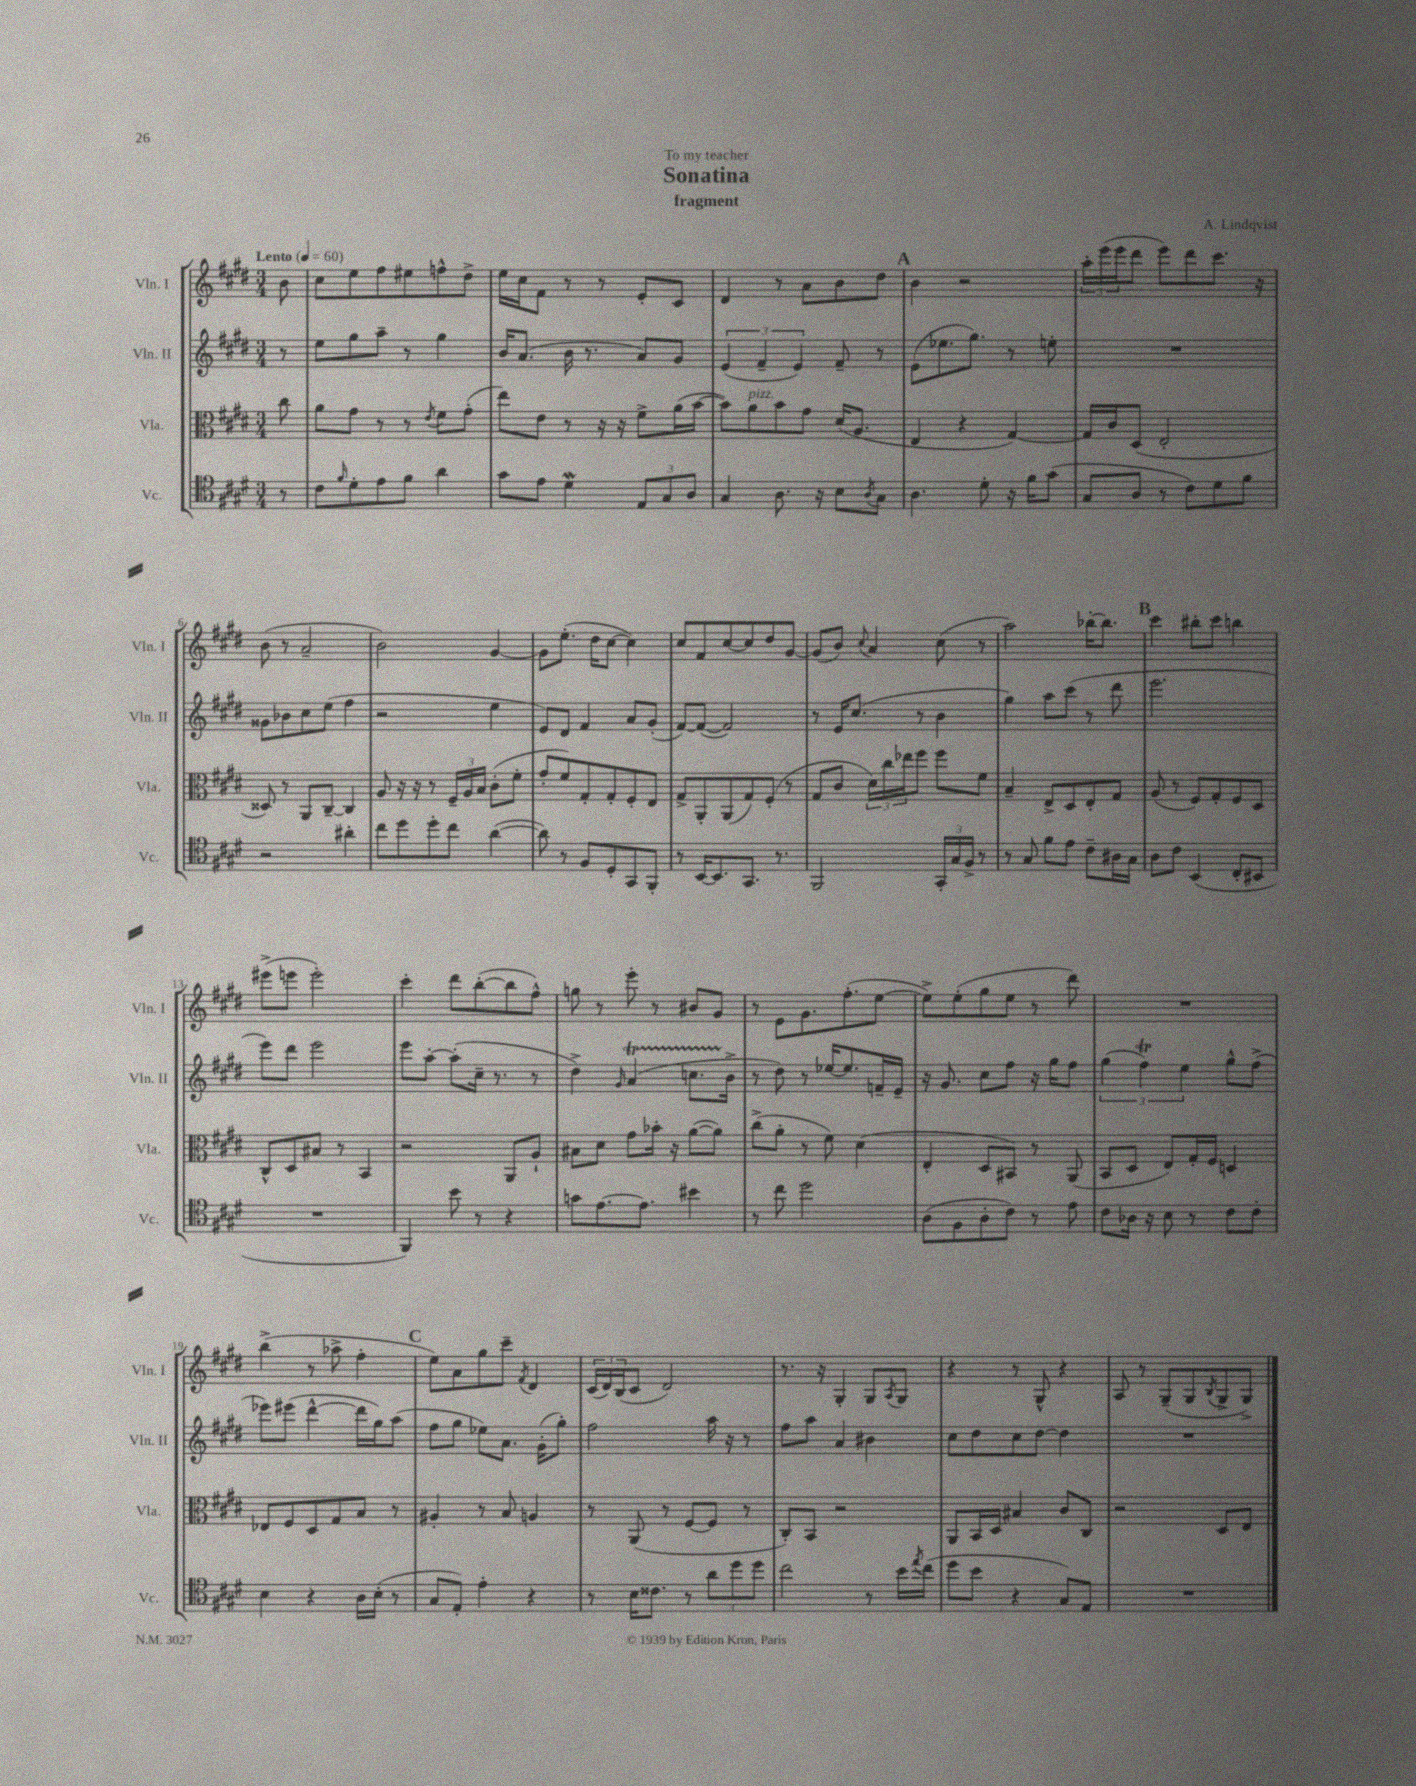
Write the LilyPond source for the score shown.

\header { title = "Sonatina" composer = "A. Lindqvist" subtitle = "fragment" dedication = "To my teacher" }
<<
\new StaffGroup <<
\new Staff = "s0" \with { instrumentName = "Vln. I" shortInstrumentName = "Vln. I" } {
    \clef treble \key e \major \numericTimeSignature \time 3/4 \partial 8 \tempo "Lento" 4 = 60
    b'8 |
    cis''8 e''8 fis''8 eis''8 f''8-^ dis''8-> |
    e''16 cis''16 fis'8 r8 r8 e'8-. cis'8 |
    dis'4 r8 a'8 b'8 dis''8 |
    \mark \markup { \bold "A" } b'4 r2 |
    \tuplet 3/2 { a''16-. e'''16( e'''16 } dis'''8 e'''8) dis'''8 cis'''8. r16 |
    b'8( r8 a'2-- |
    b'2) gis'4~ |
    gis'8 e''8.-.( dis''16 cis''8~ cis''4) |
    cis''8 fis'8 cis''8~ cis''8 dis''8 gis'8~ |
    gis'8( b'8) \appoggiatura { cis''8 } a'4 cis''8( r8 |
    a''2) bes''16~-. bes''8. |
    \mark \markup { \bold "B" } cis'''4 bis''8-. cis'''8 b''4 |
    eis'''8->( e'''8 e'''2-.) |
    cis'''4-. dis'''8 b''8~-.( b''8 fis''8-^) |
    g''8 r8 e'''8-. r8 bis'8 gis'8 |
    r8 e'8 gis'8. fis''8.-.( e''8~ |
    e''8->) e''8-.( gis''8 e''8 r8 dis'''8) |
    R2. |
    b''4->( r8 aes''8-> fis''4-. |
    \mark \markup { \bold "C" } e''8) a'8 gis''8 cis'''8-- \acciaccatura { fis'8 } dis'4 |
    \tuplet 3/2 { cis'16( dis'16) b16( } cis'8 dis'2) |
    r8. r16 gis4-. gis8 \acciaccatura { a8 } gis8 |
    r4 r8 gis8-^ r4 |
    a8 r8 gis8--( gis8 \acciaccatura { b8 } gis8-> gis8->) \bar "|." |
}
\new Staff = "s1" \with { instrumentName = "Vln. II" shortInstrumentName = "Vln. II" } {
    \clef treble \key e \major \numericTimeSignature \time 3/4 \partial 8
    r8 |
    e''8 gis''8 a''8-- r8 gis''4 |
    b'16 a'8.( b'16 r8. a'8) gis'8 |
    \tuplet 3/2 { e'4( fis'4-- e'4) } fis'8-- r8 |
    \mark \markup { \bold "A" } e'8( ees''8. gis''8.) r8 e''8-. |
    R2. |
    gisis'8 bes'8 cis''8 e''8( fis''4 |
    r2 e''4 |
    e'8) dis'8 fis'4 a'8 gis'8-.( |
    fis'8~) fis'8~( fis'2) |
    r8 e'16 cis''8.( r8 b'4 |
    gis''4) a''8 cis'''8( r8 dis'''8 |
    \mark \markup { \bold "B" } e'''2. |
    e'''8) dis'''8 e'''2 |
    e'''8 a''8~-. a''8-.( cis''16-- r8. r8 |
    dis''4->) \grace { gis'16 } a'4\startTrillSpan( c''8. b'16->\stopTrillSpan |
    r8 dis''8) r8 ees''16~ ees''8. f'16-- e'16-- |
    r16 gis'8. cis''8 fis''8 r16 gis''16 fis''8 |
    \tuplet 3/2 { gis''4( fis''4\trill) e''4 } gis''8-^ fis''8->( |
    ees'''8) eis'''8( dis'''4~-^ dis'''16 gis''16) a''8( |
    \mark \markup { \bold "C" } fis''8 gis''8 ees''8) a'8. gis'16-.( gis''8-.) |
    fis''2 a''16 r16 r8 |
    fis''8 a''8 a'4 bis'4 |
    cis''8 dis''8 cis''8 dis''8~ dis''4 |
    R2. \bar "|." |
}
\new Staff = "s2" \with { instrumentName = "Vla." shortInstrumentName = "Vla." } {
    \clef alto \key e \major \numericTimeSignature \time 3/4 \partial 8
    cis''8 |
    a'8 gis'8 r8 r8 \acciaccatura { e'8 } fis'8 gis'8-.( |
    e''8) e'8 r8 r16 r16 fis'8-> a'16( b'16~ |
    b'8) a'8^\markup { \italic "pizz." } b'8 gis'8 dis'16( a8. |
    \mark \markup { \bold "A" } e4 r4 gis4~) |
    gis16 cis'16 dis8( e2-. |
    disis8) r8 a,8 cis8~-- cis4 |
    a8 r16 r16 r8 \tuplet 3/2 { fis16-- a16 b16 } cis'8-.( fis'8-. |
    gis'8-. fis'8) gis8-. gis8-. fis8-. e8 |
    gis8-> a,8-. a,8( gis8) fis8-.( r8 |
    gis8 cis'8 \tuplet 3/2 { dis'16) cis''16 ees''16 } fis''8 fis''8 fis'8 |
    b4-- e8-> dis8 e8-. gis8 |
    \mark \markup { \bold "B" } a8( r8 fis8) gis8-. fis8 dis8 |
    cis8-^ dis8 bis8 r8 b,4 |
    r2 a,8 a8-! |
    bis8 dis'8 gis'8 bes'16-. r16 a'8~( a'8) |
    cis''8->( a'8-. r8 fis'8) dis'4( |
    e4-. dis8 bis,8) r8 a,8( |
    b,8 dis8 e8) gis16-. fis16 d4 |
    ees8 fis8 dis8 gis8 b8 r8 |
    \mark \markup { \bold "C" } ais4-. r8 b8 a4 |
    r8 a,8( r8 fis8~ fis8 r8 |
    cis8-.) b,8 r2 |
    a,8 b,16 dis16 bis4 cis'8 cis8 |
    r2 dis8 e8 \bar "|." |
}
\new Staff = "s3" \with { instrumentName = "Vc." shortInstrumentName = "Vc." } {
    \clef tenor \key e \major \numericTimeSignature \time 3/4 \partial 8
    r8 |
    cis'8 \grace { fis'16 } dis'8-. e'8 fis'8 a'4 |
    gis'8 e'8 dis'4\mordent \tuplet 3/2 { e8 gis8 a8 } |
    gis4 a8. r16 b8 \acciaccatura { a8 } gis8 |
    \mark \markup { \bold "A" } a4. dis'8-. r16 fis'16 gis'8( |
    gis8 a8 r8 cis'8) dis'8 fis'8 |
    r2 ais'4-. |
    cis''8 dis''8 dis''8-. cis''8 a'4~( |
    a'8) r8 fis8 dis8-. gis,8 fis,8-. |
    r8 b,16~ b,8. gis,8. r8. |
    fis,2 \tuplet 3/2 { gis,16-. gis16 fis16-> } r8 |
    r8 gis8 fis'8 e'8 cis'8-- ais16 gis16 |
    \mark \markup { \bold "B" } a8 cis'8 b,4( cis8-. bis,8 |
    R2. |
    fis,4) b'8 r8 r4 |
    g'8 e'8.~ e'8. bis'4 |
    r8 cis''8 dis''2 |
    a8( fis8 a8-. cis'8) r8 e'8 |
    cis'8 aes16 r16 b8 r8 cis'8 cis'8-. |
    b4 r4 a16 b16-.( r8 |
    \mark \markup { \bold "C" } gis8 e8-.) e'4-. r4 |
    r8 b16 cisis'8. r8 \tuplet 3/2 { a'8 dis''8 dis''8 } |
    cis''2 r8 b'16 \acciaccatura { e''8 } cis''16( |
    dis''8 b'8 r4 gis8) e8 |
    R2. \bar "|." |
}
>>
>>
